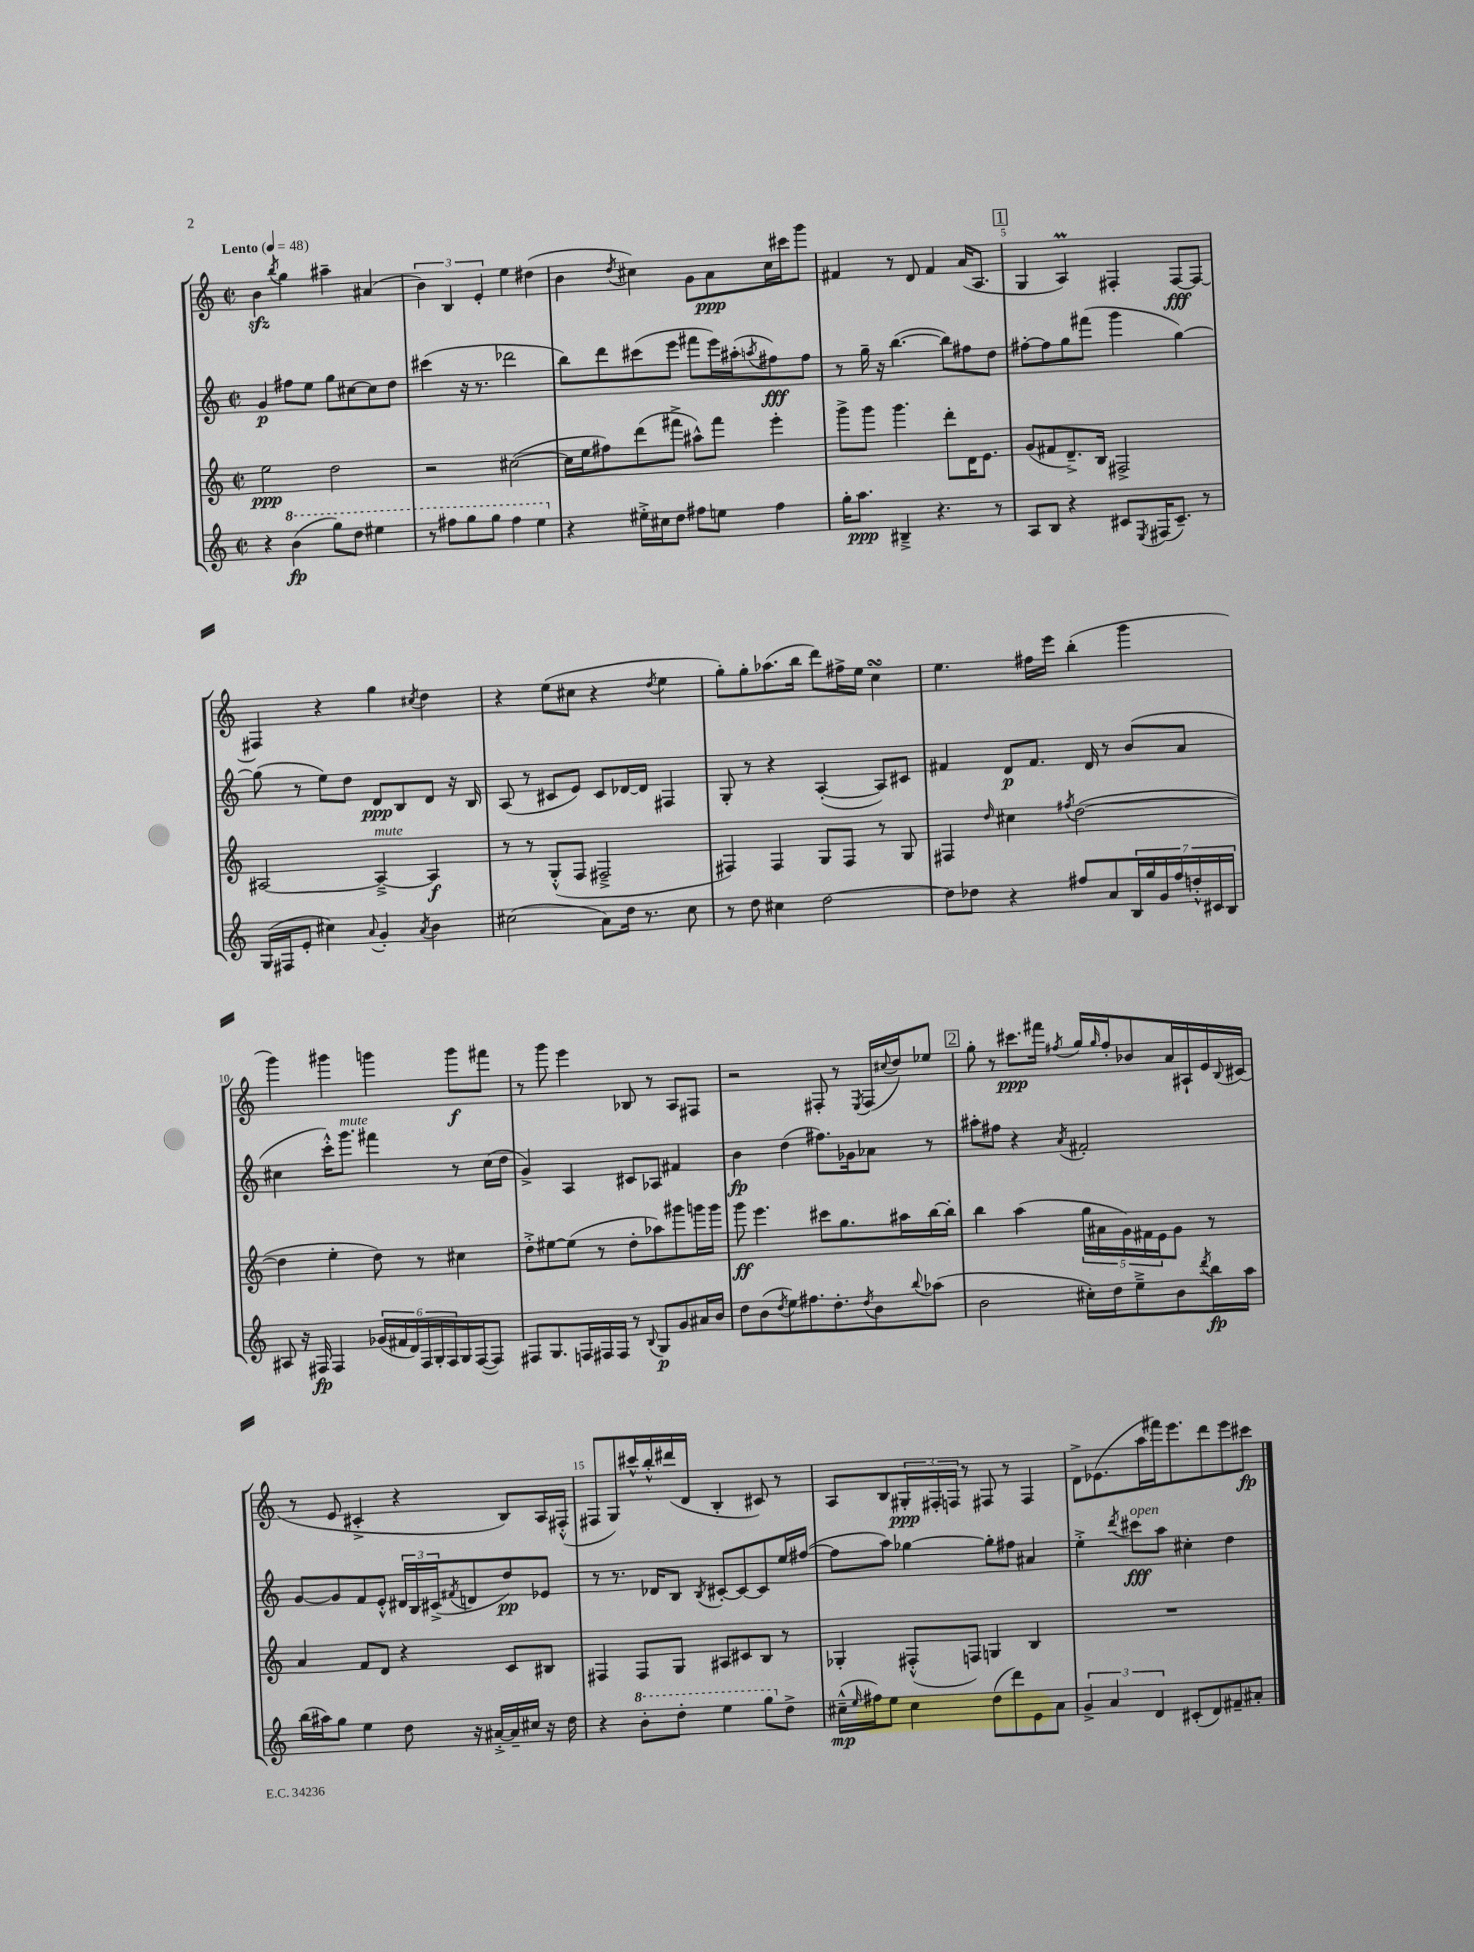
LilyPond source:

<<
\new StaffGroup <<
\new Staff = "s0" {
    \clef treble \key c \major \defaultTimeSignature \time 2/2 \tempo "Lento" 4 = 48
    b'4\sfz \acciaccatura { b''8 } g''4 ais''4-- ais'4( |
    \tuplet 3/2 { b'4) b4 e'4-. } e''4 dis''4( |
    b'4 \acciaccatura { d''8 } cis''4) g'8 a'8\ppp cis''16 cis'''16 g'''8 |
    fis'4 r8 d'8 fis'4 a'16( a8. |
    \mark \markup { \box "1" } g4 a4\prall) fis4-. fis8~\fff fis8~ |
    fis4 r4 g''4 \acciaccatura { cis''8 } d''4 |
    r4 e''8( cis''8 r4 \acciaccatura { d''8 } e''4 |
    g''8-.) g''8-. aes''8.( b''16 d'''8) fis''16-> e''16 c''4\turn |
    e''4. fis''16 e'''16 b''4-.( g'''4 |
    g'''4) gis'''4 g'''4 g'''8\f fis'''8 |
    r8 g'''8 e'''4 bes8 r8 a8 fis8 |
    r2 fis8-. r8 \acciaccatura { e8 } fis16( \appoggiatura { cis''8 } d''16) ees''8 |
    \mark \markup { \box "2" } g''8-. r8 cis'''8.\ppp fis'''16 \acciaccatura { fis''8 } g''16 \grace { g''16 } fis''16-. bes'8 a'16 ais16-! e'16 \appoggiatura { b8 } cis'16( |
    r8 e'8 cis'4-.-> r4 b8) a16 fis16-.-^( |
    fis8 g8) cis'''16-^ b''16-.-^ dis'''16( d'16 b4-. cis'8) r8 |
    a8 b8 \tuplet 3/2 { gis16-.\ppp fis16-. f16 } r8 fis8 r8 fis4 |
    d'8-> ees'8.( a''16 fis'''16) e'''8. d'''8 e'''8 cis'''8\fp \bar "|." |
}
\new Staff = "s1" {
    \clef treble \key c \major \defaultTimeSignature \time 2/2
    g'4\p fis''8 e''8 g''8 cis''8~ cis''8 d''8 |
    cis'''4( r16 r8. des'''2 |
    b''8) d'''8 cis'''8( e'''8 fis'''8 e'''16) ais''16-.( \acciaccatura { a''8 } fis''8\fff) fis''8 |
    r8 g''16-- r16 b''4.~( b''8) fis''8 d''8 |
    \mark \markup { \box "1" } fis''8~-. fis''8 g''8 fis'''8( g'''4 g''4~) |
    g''8( r8 e''8) d''8 d'8\ppp b8 d'8 r16 b16 |
    a8( r8 cis'8 e'8) cis'8 des'16~ des'16 fis4 |
    g8-. r8 r4 a4~-.( a8) cis'8 |
    fis'4 d'8\p fis'8. d'16 r8 b'8( a'8 |
    cis''4 c'''16-.-^) g'''8.^\markup { \italic "mute" } fis'''4 r8 cis''16( d''16 |
    g'4->) a4 cis'8 aes8 fis'4 |
    b'4\fp d''4( fis''8.) ges'16 aes'8 r8 |
    \mark \markup { \box "2" } ais''8-. fis''8 r4 \acciaccatura { a'8 } fis'2-. |
    g'8~ g'8 f'8 e'8-.-^ \tuplet 3/2 { dis'16 b16 cis'16->( } \acciaccatura { fis'8 } d'8 d''8\pp) ees'8 |
    r8 r8. des'16 b8 \acciaccatura { b8 } cis'8~-. cis'8~ cis'8 e''16 fis''16~( |
    fis''8 a''8) ges''4~ ges''8-. fis''8 ais'4 |
    e''4-.-> \acciaccatura { d'''8 } cis'''8\fff^\markup { \italic "open" } a''8 cis''4-. d''4 \bar "|." |
}
\new Staff = "s2" {
    \clef treble \key c \major \defaultTimeSignature \time 2/2
    e''2\ppp d''2 |
    r2 cis''2~( |
    cis''16 e''16 fis''8) d'''8( fis'''8-> ais''8-^) fis'''8 e'''4-. |
    g'''8-> g'''8 g'''4. d'''8-. d'16 e'8. |
    \mark \markup { \box "1" } g'8( fis'8 d'8.--->) b16 fis2-> |
    ais2~ ais4~--->^\markup { \italic "mute" } ais4\f |
    r8 r8 g8-.-^( f8 fis2---> |
    fis4) fis4 g8 fis8 r8 g8 |
    fis4 \grace { d''16 } cis''4 \acciaccatura { fis''8 } d''2~( |
    d''4 e''4-. d''8) r8 cis''4 |
    d''8-.-> eis''8~ eis''8( r8 d''8-. aes''8) gis'''8 g'''16 g'''16 |
    g'''8\ff e'''4. cis'''8 g''8. ais''16 b''16~ b''16-. |
    \mark \markup { \box "2" } b''4 a''4( \tuplet 5/4 { g''16 ais'16 g'16) fis'16 e'16 } g'8 r8 |
    a'4 f'8 d'8 r4 c'8 bis8 |
    fis4 fis8 g8 ais8 cis'8 b8 r8 |
    ges4-. fis8-.-^( f8) g4 b4 |
    R1 \bar "|." |
}
\new Staff = "s3" {
    \clef treble \key c \major \defaultTimeSignature \time 2/2
    r4 \ottava #1 b''4\fp( g'''8) d'''8 eis'''4 |
    r8 fis'''8 g'''8 g'''8 fis'''4 e'''4 \ottava #0 |
    r4 eis''16-.-> cis''16 d''8 fis''8 e''8 fis''4 |
    g''16-. a''8.\ppp bis4---> r4. r8 |
    \mark \markup { \box "1" } a8 b8 r4 cis'8 \acciaccatura { e8 } fis16( cis'8.--) r8 |
    g16( fis16 e'8-. cis''4) \appoggiatura { a'8 } g'4-. \acciaccatura { a'8 } b'4 |
    cis''2( a'8) d''16 r8. cis''8 |
    r8 d''8 cis''4 d''2~ |
    d''8 des''8 r4 fis''8 a'8 \tuplet 7/4 { b16 g''16 g'16 fis''16 d''16-.-^ cis'16 b16 } |
    ais8 r16 fis16\fp fis4 \tuplet 6/4 { ges'16( fis'16 d'16) fis16 g16-. fis16 } g16 fis16~( fis8) |
    fis8 g8. f16 fis16 fis16 r8 \appoggiatura { b8 } g8\p g'8 ais'16 b'16 |
    d''8 b'8( \acciaccatura { d''8 } e''8) fis''8. d''8.-. \acciaccatura { d''8 } b'8 \appoggiatura { b''8 } aes''8( |
    \mark \markup { \box "2" } b'2 cis''16-.) d''16 e''8---> b'8 \acciaccatura { d'''8 } b''16\fp a''16 |
    b''16( ais''16) g''8 e''4 d''8 r16 ais'16~-.-> ais'16-- cis''16 r16 d''16 |
    r4 \ottava #1 b''8-. d'''8-. e'''4 g'''8 \ottava #0 d''8-> |
    cis''16---^\mp( \grace { e''16 } fis''16) e''8 cis''4 d''8( d'''8) e'8 a'8 |
    \tuplet 3/2 { g'4-> a'4 d'4 } cis'8-.( d'8) fis'8-- ais'8-. \bar "|." |
}
>>
>>
\layout { \context { \Score \override BarNumber.break-visibility = ##(#f #t #t) barNumberVisibility = #(every-nth-bar-number-visible 5) } }
